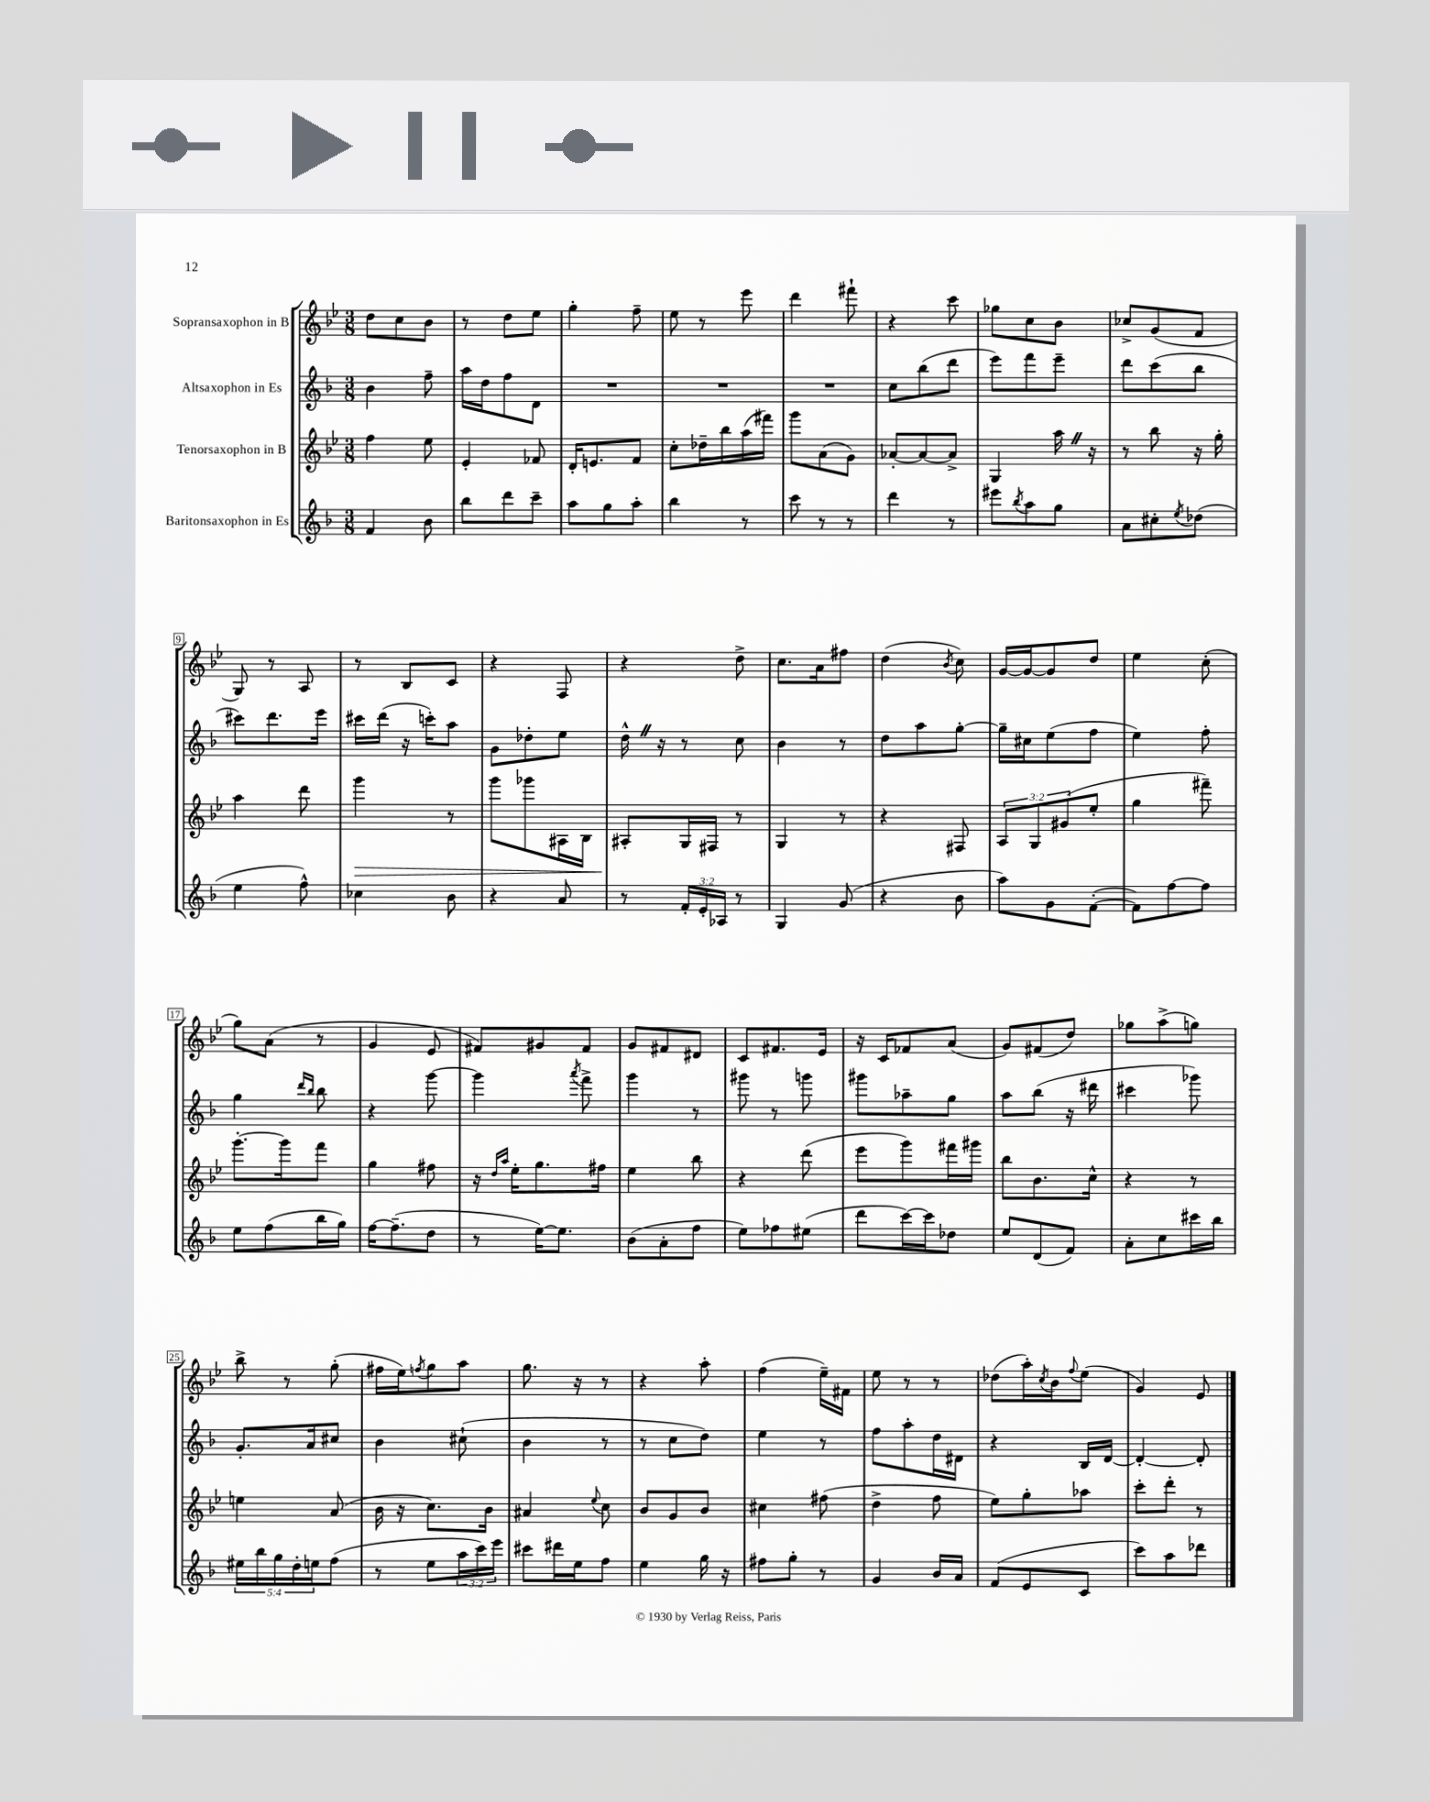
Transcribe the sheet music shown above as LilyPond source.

<<
\new StaffGroup <<
\new Staff = "s0" \with { instrumentName = "Sopransaxophon in B" } {
    \clef treble \key bes \major \numericTimeSignature \time 3/8
    d''8 c''8 bes'8 |
    r8 d''8 ees''8 |
    g''4-. f''8-- |
    ees''8 r8 ees'''8 |
    d'''4 fis'''8-! |
    r4 c'''8 |
    ges''8 c''8 bes'8 |
    ces''8-> g'8( f'8 |
    g8) r8 a8 |
    r8 bes8 c'8 |
    r4 f8 |
    r4 d''8-> |
    c''8. a'16 fis''8 |
    d''4( \acciaccatura { bes'8 } c''8) |
    g'16~ g'16~ g'8 d''8 |
    ees''4 c''8-.( |
    g''8) a'8( r8 |
    g'4 ees'8 |
    fis'8) gis'8 fis'8 |
    g'8 fis'8 dis'8 |
    c'8 fis'8. ees'16 |
    r16 c'16 fes'8 a'8( |
    g'8) fis'8( d''8) |
    ges''8 a''8->( g''8) |
    bes''8-> r8 g''8-.( |
    fis''16 ees''16) \acciaccatura { f''8 } g''8 a''8 |
    g''8. r16 r8 |
    r4 a''8-. |
    f''4( ees''16--) fis'16 |
    ees''8 r8 r8 |
    des''8( a''16-.) \acciaccatura { c''8 } bes'16 \appoggiatura { f''8 } ees''8( |
    g'4) ees'8 \bar "|." |
}
\new Staff = "s1" \with { instrumentName = "Altsaxophon in Es" } {
    \clef treble \key f \major \numericTimeSignature \time 3/8
    bes'4 f''8-- |
    a''16 d''16 f''8 d'8 |
    R4. |
    R4. |
    R4. |
    c''8 bes''8( d'''8 |
    e'''8) f'''8 e'''8-- |
    d'''8 c'''8( bes''8 |
    cis'''8) d'''8. e'''16 |
    cis'''16 d'''16( r16 c'''16-.) a''8 |
    g'8 des''8-. e''8 |
    d''16-^ \once \override BreathingSign.text = \markup { \musicglyph "scripts.caesura.straight" } \breathe r16 r8 c''8 |
    bes'4 r8 |
    d''8 a''8 g''8~-. |
    g''16-- cis''16 e''8( f''8 |
    e''4) f''8-. |
    g''4 \grace { d'''16 bes''16 } bes''8 |
    r4 g'''8~ |
    g'''4 \acciaccatura { a'''8 } f'''8-> |
    g'''4 r8 |
    gis'''8 r8 g'''8 |
    gis'''8 aes''8-- g''8 |
    a''8 bes''8( r16 dis'''16 |
    cis'''4 ges'''8) |
    g'8.-. a'16 cis''8 |
    bes'4 cis''8-!( |
    bes'4 r8 |
    r8 c''8 d''8) |
    e''4 r8 |
    f''8 a''8-. d''16 dis'16 |
    r4 bes16 d'16~ |
    d'4~-. d'8-. \bar "|." |
}
\new Staff = "s2" \with { instrumentName = "Tenorsaxophon in B" } {
    \clef treble \key bes \major \numericTimeSignature \time 3/8 \override Staff.TupletNumber.text = #tuplet-number::calc-fraction-text
    f''4 ees''8 |
    ees'4-. fes'8 |
    d'16-. e'8. f'8 |
    c''8-. des''16-- bes''16 a''16( fis'''16) |
    g'''8 a'8( g'8) |
    aes'8~-. aes'8~ aes'8-> |
    g4 a''16 \once \override BreathingSign.text = \markup { \musicglyph "scripts.caesura.straight" } \breathe r16 |
    r8 bes''8 r16 g''16-. |
    a''4 d'''8 |
    g'''4\> r8 |
    g'''8 ges'''8 ais16 bes16 |
    ais8-.\! g16 fis16 r8 |
    g4 r8 |
    r4 fis8 |
    \tuplet 3/2 { a8 g8 gis'8( } ees''8-. |
    g''4 fis'''8--) |
    g'''8.~-. g'''16 f'''8 |
    g''4 fis''8 |
    r16 \grace { d''16 a''16 } ees''16-. g''8. fis''16 |
    ees''4 bes''8 |
    r4 d'''8( |
    ees'''8 g'''8) fis'''16 gis'''16 |
    bes''8 bes'8. c''16-^ |
    r4 r8 |
    e''4 a'8( |
    bes'16 r16 c''8.) bes'16 |
    ais'4 \appoggiatura { ees''8 } c''8 |
    bes'8 g'8 bes'8 |
    cis''4 fis''8( |
    d''4-> f''8 |
    ees''8) g''8-. aes''8 |
    c'''8-. d'''8-. r8 \bar "|." |
}
\new Staff = "s3" \with { instrumentName = "Baritonsaxophon in Es" } {
    \clef treble \key f \major \numericTimeSignature \time 3/8 \override Staff.TupletNumber.text = #tuplet-number::calc-fraction-text
    f'4 bes'8 |
    bes''8 d'''8 c'''8-- |
    a''8 g''8 a''8-. |
    bes''4 r8 |
    c'''8 r8 r8 |
    d'''4 r8 |
    eis'''8 \acciaccatura { bes''8 } a''8 g''8 |
    a'8 cis''8-. \acciaccatura { e''8 } des''8( |
    e''4 f''8-^) |
    ces''4 bes'8 |
    r4 a'8 |
    r8 \tuplet 3/2 { f'16-. e'16-. aes16 } r8 |
    g4 g'8( |
    r4 bes'8 |
    a''8) g'8 f'8~-.( |
    f'8) f''8~ f''8 |
    e''8 f''8( bes''16 g''16) |
    f''16~ f''8.--( d''8 |
    r8 e''16~) e''8. |
    bes'8( a'8-. f''8 |
    e''8) fes''8 eis''8( |
    d'''8 c'''16~) c'''16 des''8 |
    e''8 d'8( f'8) |
    a'8-. c''8 cis'''16 bes''16 |
    \tuplet 5/4 { eis''16 bes''16 g''16 d''16-. e''16 } f''8( |
    r8 e''8 \tuplet 3/2 { a''16 c'''16) e'''16 } |
    cis'''8 dis'''16 e''16 f''8 |
    e''4 g''16 r16 |
    fis''8 g''8-. r8 |
    g'4 bes'16 a'16 |
    f'8( e'8 c'8 |
    c'''8) a''8 des'''8 \bar "|." |
}
>>
>>
\layout { \context { \Score \override BarNumber.stencil = #(make-stencil-boxer 0.1 0.3 ly:text-interface::print) } }
